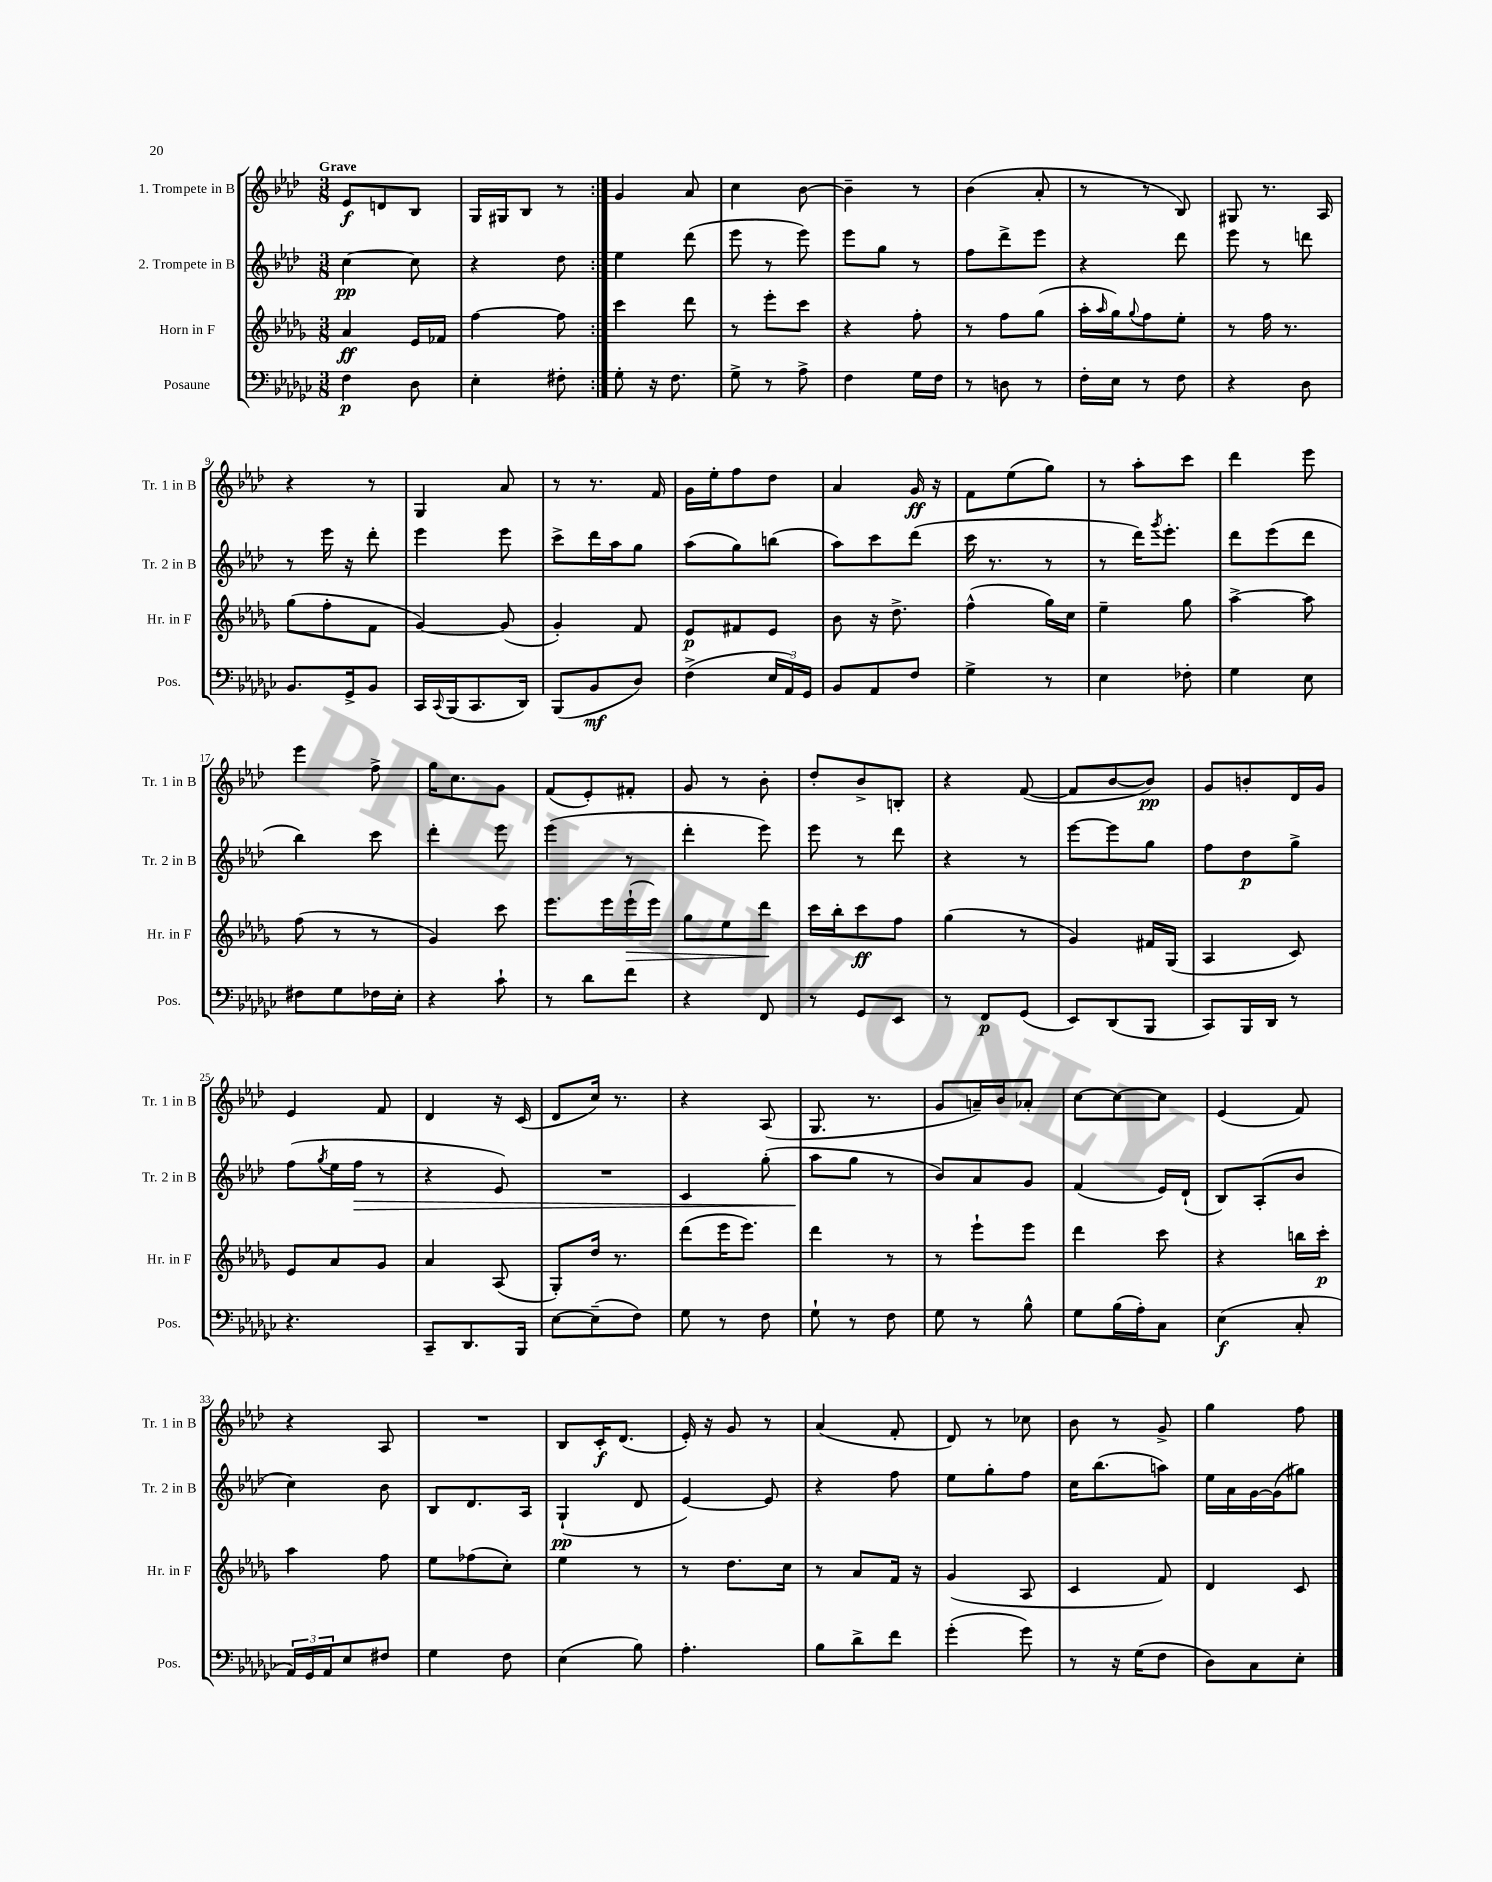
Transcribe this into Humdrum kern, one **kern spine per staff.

**kern	**kern	**kern	**kern
*staff4	*staff3	*staff2	*staff1
*clefF4	*clefG2	*clefG2	*clefG2
*k[b-e-a-d-g-c-]	*k[b-e-a-d-g-]	*k[b-e-a-d-]	*k[b-e-a-d-]
*M3/8	*M3/8	*M3/8	*M3/8
4F	4a-	[4cc	8e-
.	.	.	8d
8D-	16e-	8cc]	8B-
.	16f-	.	.
=	=	=	=
4E-'	[4ff	4r	16G
.	.	.	16G#
.	.	.	8B-
8F#'	8ff]	8dd-	8r
=:|!	=:|!	=:|!	=:|!
8G-'	4ccc	4ee-	4g
16r	.	.	.
8.F	.	.	.
.	8ddd-	(8ddd-	8a-
=	=	=	=
8G-^	8r	8eee-	4cc
8r	8eee-'	8r	.
8A-^	8ccc	8eee-)	[8b-
=	=	=	=
4F	4r	8eee-	4b-~]
.	.	8gg	.
16G-	8ff'	8r	8r
16F	.	.	.
=	=	=	=
8r	8r	8ff	(4b-
8D	8ff	8ddd-^	.
8r	(8gg-	8eee-	8a-'
=	=	=	=
16F'	16aa-'	4r	8r
.	16qqaa-	.	.
16E-	16gg-)	.	.
.	8qqgg-	.	.
8r	8ff	.	8r
8F	8ee-'	8ddd-	8B-)
=	=	=	=
4r	8r	8eee-	8G#
.	16ff	8r	8.r
.	8.r	.	.
8D-	.	8ddd	.
.	.	.	16A-
=	=	=	=
8.BB-	(8gg-	8r	4r
.	8ff'	16eee-	.
16GG-^	.	16r	.
8BB-	8f	8ddd-'	8r
=	=	=	=
16CC-	[4g-)	4eee-	4G
8qqCC-	.	.	.
(16BBB-	.	.	.
8.CC-	.	.	.
.	(8g-]	8eee-	8a-
16DD-)	.	.	.
=	=	=	=
(8BBB-	4g-')	8ccc^	8r
8BB-	.	16ddd-	8.r
.	.	16aa-	.
8D-)	8f	8gg	.
.	.	.	16f
=	=	=	=
(4F^	8e-	(8aa-	16g
.	.	.	16ee-'
.	8f#	8gg)	8ff
24E-	8e-	(8bb	8dd-
24AA-)	.	.	.
24GG-	.	.	.
=	=	=	=
8BB-	8b-	8aa-)	4a-
8AA-	16r	8ccc	.
.	8.dd-^	.	.
8F	.	(8ddd-	16g
.	.	.	16r
=	=	=	=
4G-^	(4ff^^	16ccc	8f
.	.	8.r	.
.	.	.	(8ee-
8r	16gg-)	8r	8gg)
.	16cc	.	.
=	=	=	=
4E-	4ee-~	8r	8r
.	.	16ddd-)	8aa-'
.	.	8qggg	.
.	.	8.eee-'	.
8F-'	8gg-	.	8ccc
=	=	=	=
4G-	[4aa-^	8ddd-	4ddd-
.	.	(8eee-	.
8E-	8aa-]	8ddd-	8eee-
=	=	=	=
8F#	(8ff	4bb-)	4eee-
8G-	8r	.	.
16F-	8r	8ccc	8ff^
16E-'	.	.	.
=	=	=	=
4r	4g-)	4ddd-'	16gg
.	.	.	8.cc
8c-`	8ccc	8eee-	8g
=	=	=	=
8r	8.eee-	(4eee-	(8f
8d-	.	.	8e-')
.	16eee-	.	.
8f	(16eee-`	8r	8f#'
.	16eee-)	.	.
=	=	=	=
4r	8gg-	4ddd-'	8g
.	8ee-	.	8r
8FF	8ddd-	8eee-)	8b-'
=	=	=	=
8r	16ccc	8eee-	8dd-'
.	16bb-'	.	.
8GG-	8ccc	8r	8b-^
8EE-	8ff	8ddd-	8B'
=	=	=	=
8r	(4gg-	4r	4r
8FF	.	.	.
(8GG-	8r	8r	([8f
=	=	=	=
8EE-)	4g-)	[8eee-	8f]
(8DD-	.	8eee-]	[8b-
8BBB-	16f#	8gg	8b-])
.	(16G-	.	.
=	=	=	=
8CC-)	4A-	8ff	8g
16BBB-	.	8dd-	8b'
16DD-	.	.	.
8r	8c)	8gg^	16d-
.	.	.	16g
=	=	=	=
4.r	8e-	(8ff	4e-
.	.	8qgg	.
.	8a-	16ee-	.
.	.	16ff	.
.	8g-	8r	8f
=	=	=	=
8CC-~	4a-	4r	4d-
8.DD-	.	.	.
.	(8A-	8e-)	16r
16BBB-	.	.	(16c
=	=	=	=
[8E-	8G-')	4.r	8d-
(8E-~]	16dd-	.	16cc)
.	8.r	.	8.r
8F)	.	.	.
=	=	=	=
8G-	(8ddd-	4c	4r
8r	16eee-	.	.
.	8.eee-)	.	.
8F	.	(8gg'	(8A-
=	=	=	=
8G-`	4ddd-	8aa-	8.G
8r	.	8gg	.
.	.	.	8.r
8F	8r	8r	.
=	=	=	=
8G-	8r	8b-)	8g
8r	8eee-`	8a-	16a~)
.	.	.	16b-
8B-^^	8eee-	8g	8a-'
=	=	=	=
8G-	4ddd-	(4f	[8cc
(16B-	.	.	8cc_
16A-')	.	.	.
8C-	8ccc	16e-)	8cc]
.	.	(16d-`	.
=	=	=	=
(4E-	4r	8B-)	(4e-
.	.	(8A-'	.
8C-'	16bb	8b-	8f)
.	16ccc'	.	.
=	=	=	=
24AA-)	4aa-	4cc)	4r
24GG-	.	.	.
24AA-	.	.	.
8E-	.	.	.
8F#	8ff	8b-	8A-
=	=	=	=
4G-	8ee-	8B-	4.r
.	(8ff-	8.d-	.
8F	8cc')	.	.
.	.	16A-	.
=	=	=	=
(4E-	4ee-	(4G`	8B-
.	.	.	16c'
.	.	.	(8.d-
8B-)	8r	8d-	.
=	=	=	=
4.A-'	8r	[4e-)	16e-')
.	.	.	16r
.	8.dd-	.	8g
.	.	8e-]	8r
.	16cc	.	.
=	=	=	=
8B-	8r	4r	(4a-
8d-^	8a-	.	.
8f	16f	8ff	8f'
.	16r	.	.
=	=	=	=
(4g-'	(4g-	8ee-	8d-)
.	.	8gg'	8r
8g-)	8A-	8ff	8cc-
=	=	=	=
8r	4c	16cc	8b-
.	.	(8.bb-	.
16r	.	.	8r
(16G-	.	.	.
8F	8f)	8aa)	8g^
=	=	=	=
8D-)	4d-	16ee-	4gg
.	.	16a-	.
8C-	.	[16g	.
.	.	(16g]	.
8E-'	8c	8gg#)	8ff
==	==	==	==
*-	*-	*-	*-
